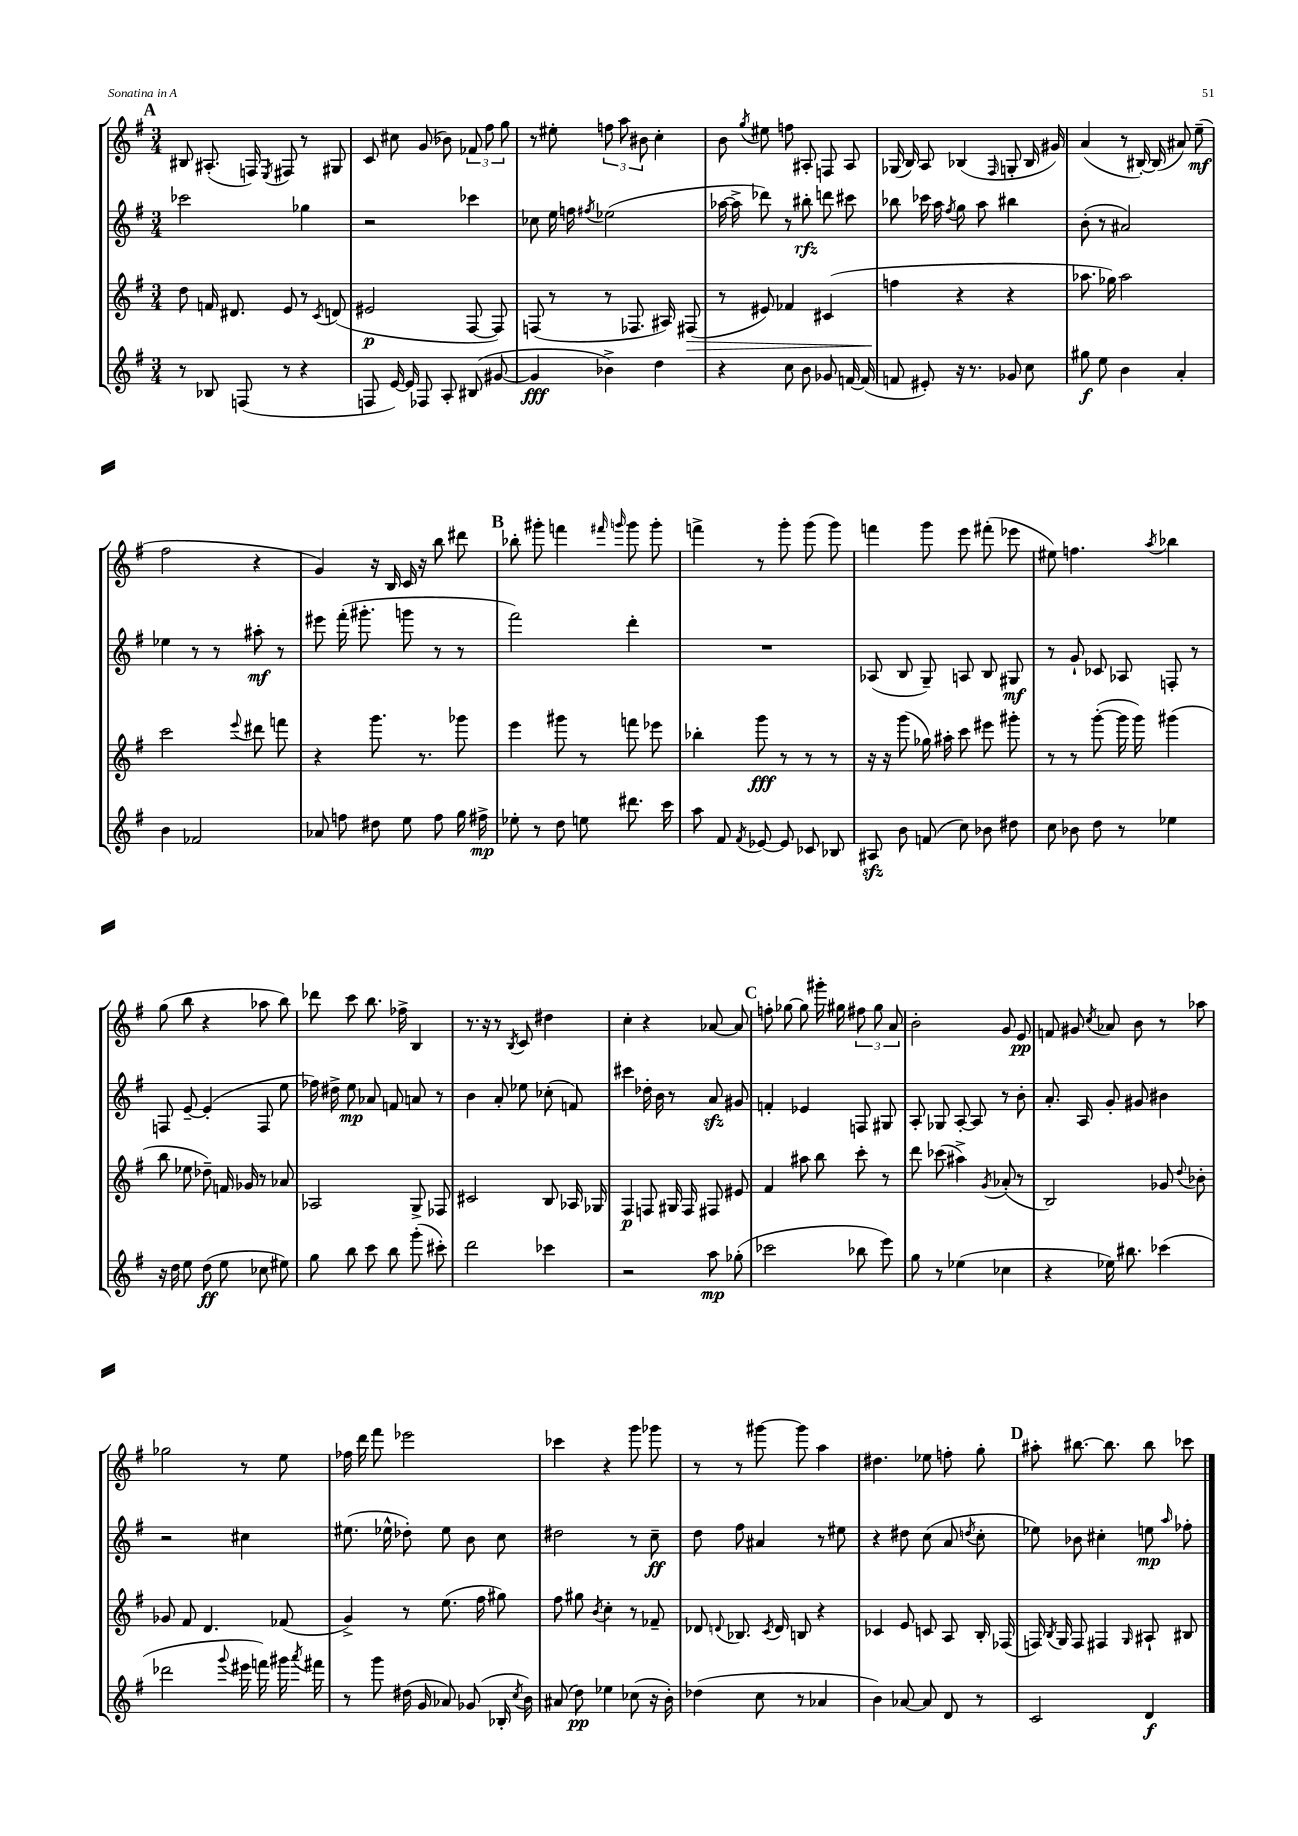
<<
\new StaffGroup <<
\new Staff = "s0" {
    \clef treble \key g \major \numericTimeSignature \time 3/4
    \autoBeamOff \mark \markup { \bold "A" } bis8 ais8.-.( f16) \acciaccatura { e8 } fis8 r8 gis8 |
    c'8 cis''8 g'8( bes'8) \tuplet 3/2 { fes'8 fis''8 g''8 } |
    r8 eis''8-. \tuplet 3/2 { f''8 a''8 bis'8 } c''4-. |
    b'8 \acciaccatura { g''8 } eis''8 f''8 ais8-. f8 ais8 |
    ges16( b16) a8 bes4( \grace { fis16 } g8-. bes16 gis'16) |
    a'4( r8 bis16~-.) bis16( ais'8) e''8--\mf( |
    fis''2 r4 |
    g'4) r16 b16 c'16 r16 b''8 dis'''8 |
    \mark \markup { \bold "B" } bes''8-. gis'''8-. f'''4 \grace { fis'''16 g'''16 } g'''8 g'''8-. |
    f'''4-> r8 g'''8-. g'''8( g'''8) |
    f'''4 g'''8 e'''8 fis'''8-.( ees'''8 |
    eis''8) f''4. \acciaccatura { a''8 } bes''4 |
    g''8( b''8 r4 aes''8 b''8) |
    des'''8 c'''8 b''8. fes''16-> b4 |
    r8. r16 r8 \acciaccatura { b8 } c'8 dis''4 |
    c''4-. r4 aes'8~ aes'8 |
    \mark \markup { \bold "C" } f''8-. ges''8~ ges''8 gis'''16-. gis''16 \tuplet 3/2 { fis''8 gis''8 a'8 } |
    b'2-. g'8 e'8\pp |
    f'8 gis'8 \acciaccatura { c''8 } aes'8 b'8 r8 aes''8 |
    ges''2 r8 e''8 |
    fes''16 d'''16 fis'''8 ees'''2 |
    ces'''4 r4 g'''8 ges'''8 |
    r8 r8 gis'''8~ gis'''8 a''4 |
    dis''4. ees''8 f''8-. g''8-. |
    \mark \markup { \bold "D" } ais''8-. bis''8.~ bis''8. bis''8 ces'''8 \bar "|." |
}
\new Staff = "s1" {
    \clef treble \key g \major \numericTimeSignature \time 3/4
    \autoBeamOff \mark \markup { \bold "A" } ces'''2 ges''4 |
    r2 ces'''4 |
    ces''8 e''16 f''16 \acciaccatura { fis''8 } ees''2( |
    aes''16~ aes''16-> des'''8) r8 bis''8-.\rfz d'''8 cis'''8 |
    bes''8 ces'''16 a''16 \acciaccatura { fis''8 } g''8 a''8 bis''4 |
    b'8-.( r8 ais'2) |
    ees''4 r8 r8 ais''8-.\mf r8 |
    eis'''8 fis'''16-.( gis'''8.-. g'''8 r8 r8 |
    \mark \markup { \bold "B" } fis'''2) d'''4-. |
    R2. |
    aes8( b8 g8--) a8 b8 gis8\mf |
    r8 g'8-! ces'8 aes8 f8-. r8 |
    f8 e'8~-- e'4-.( f8 e''8 |
    fes''16) dis''16-> e''8\mp aes'8 f'8 a'8 r8 |
    b'4 a'8-. ees''8 ces''8-.( f'8) |
    cis'''4 des''16-. b'16 r8 a'8\sfz gis'8 |
    \mark \markup { \bold "C" } f'4-. ees'4 f8 gis8 |
    a8-. ges8 a8~-. a8 r8 b'8-. |
    a'8.-. a16 g'8-. gis'8 bis'4 |
    r2 cis''4 |
    eis''8.( ees''16-^ des''8-.) ees''8 b'8 c''8 |
    dis''2 r8 c''8--\ff |
    d''8 fis''8 ais'4 r8 eis''8 |
    r4 dis''8 c''8( a'8 \acciaccatura { d''8 } c''8-. |
    \mark \markup { \bold "D" } ees''8) bes'8 cis''4-. e''8\mp \grace { a''16 } fes''8-. \bar "|." |
}
\new Staff = "s2" {
    \clef treble \key g \major \numericTimeSignature \time 3/4
    \autoBeamOff \mark \markup { \bold "A" } d''8 f'16 dis'8. e'8 r8 \acciaccatura { c'8 } d'8( |
    eis'2\p fis8~ fis8) |
    f8( r8 r8 fes8. ais16) fis8\>( |
    r8 eis'8) fes'4 cis'4( |
    f''4\! r4 r4 |
    aes''8. ges''16) aes''2 |
    c'''2 \appoggiatura { e'''8 } dis'''8 f'''8 |
    r4 g'''8. r8. ges'''8 |
    \mark \markup { \bold "B" } e'''4 gis'''8 r8 f'''8 ees'''8 |
    bes''4-. g'''8\fff r8 r8 r8 |
    r16 r16 g'''8( ges''16) ais''16-. c'''8 eis'''8 gis'''8-. |
    r8 r8 g'''8~-.( g'''16 g'''16) gis'''4( |
    b''8 ees''8 des''8--) f'16 ges'16 r8 aes'8 |
    aes2 g8-> fes8 |
    cis'2 b8 aes16 ges16 |
    fis4\p f8 gis16 f16 fis8 eis'8 |
    \mark \markup { \bold "C" } fis'4 ais''8 b''8 c'''8-. r8 |
    d'''8 ces'''8( ais''4->) \acciaccatura { g'8 } aes'8-.( r8 |
    b2) ges'8 \appoggiatura { d''8 } bes'8-. |
    ges'8 fis'8 d'4. fes'8( |
    g'4->) r8 e''8.( fis''16 gis''8) |
    fis''8 gis''8 \acciaccatura { b'8 } c''4-. r8 fes'8-- |
    des'8 \appoggiatura { d'8 } bes8. \acciaccatura { c'8 } d'16 b8 r4 |
    ces'4 e'8 c'8 a8 b16-. fes16( |
    \mark \markup { \bold "D" } f16) \acciaccatura { b8 } g16 f8 fis4 \grace { g16 } ais8-! bis8 \bar "|." |
}
\new Staff = "s3" {
    \clef treble \key g \major \numericTimeSignature \time 3/4
    \autoBeamOff \mark \markup { \bold "A" } r8 bes8 f8( r8 r4 |
    f8 e'16~) e'16 fes8 a8-. bis8( gis'8~ |
    gis'4\fff bes'4->) d''4 |
    r4 c''8 b'8 ges'8 f'16~ f'16( |
    f'8 eis'8-.) r16 r8. ges'8 c''8 |
    gis''8\f e''8 b'4 a'4-. |
    b'4 fes'2 |
    aes'8 f''8 dis''8 e''8 f''8 g''16 fis''16->\mp |
    \mark \markup { \bold "B" } ees''8-. r8 d''8 e''8 dis'''8. c'''16 |
    a''8 fis'8 \acciaccatura { fis'8 } ees'8~ ees'8 ces'8 bes8 |
    ais8\sfz b'8 f'8( c''8) bes'8 dis''8 |
    c''8 bes'8 d''8 r8 ees''4 |
    r16 d''16 e''8 d''8\ff( e''8 ces''8 eis''8) |
    g''8 b''8 c'''8 b''8 g'''8-.( cis'''8-.) |
    d'''2 ces'''4 |
    r2 a''8\mp ges''8-.( |
    \mark \markup { \bold "C" } ces'''2 bes''8 e'''8) |
    g''8 r8 ees''4( ces''4 |
    r4 ees''16) bis''8. ces'''4( |
    des'''2 \appoggiatura { g'''8 } eis'''16 f'''16) gis'''16 \acciaccatura { a'''8 } fis'''16 |
    r8 g'''8 dis''16( g'16 aes'8) ges'8( bes16-. \acciaccatura { c''8 } b'16) |
    ais'8( d''8\pp) ees''4 ces''8( r16 b'16-.) |
    des''4( c''8 r8 aes'4 |
    b'4) aes'8~ aes'8 d'8 r8 |
    \mark \markup { \bold "D" } c'2 d'4\f \bar "|." |
}
>>
>>
\layout { \context { \Score \remove "Bar_number_engraver" } }
